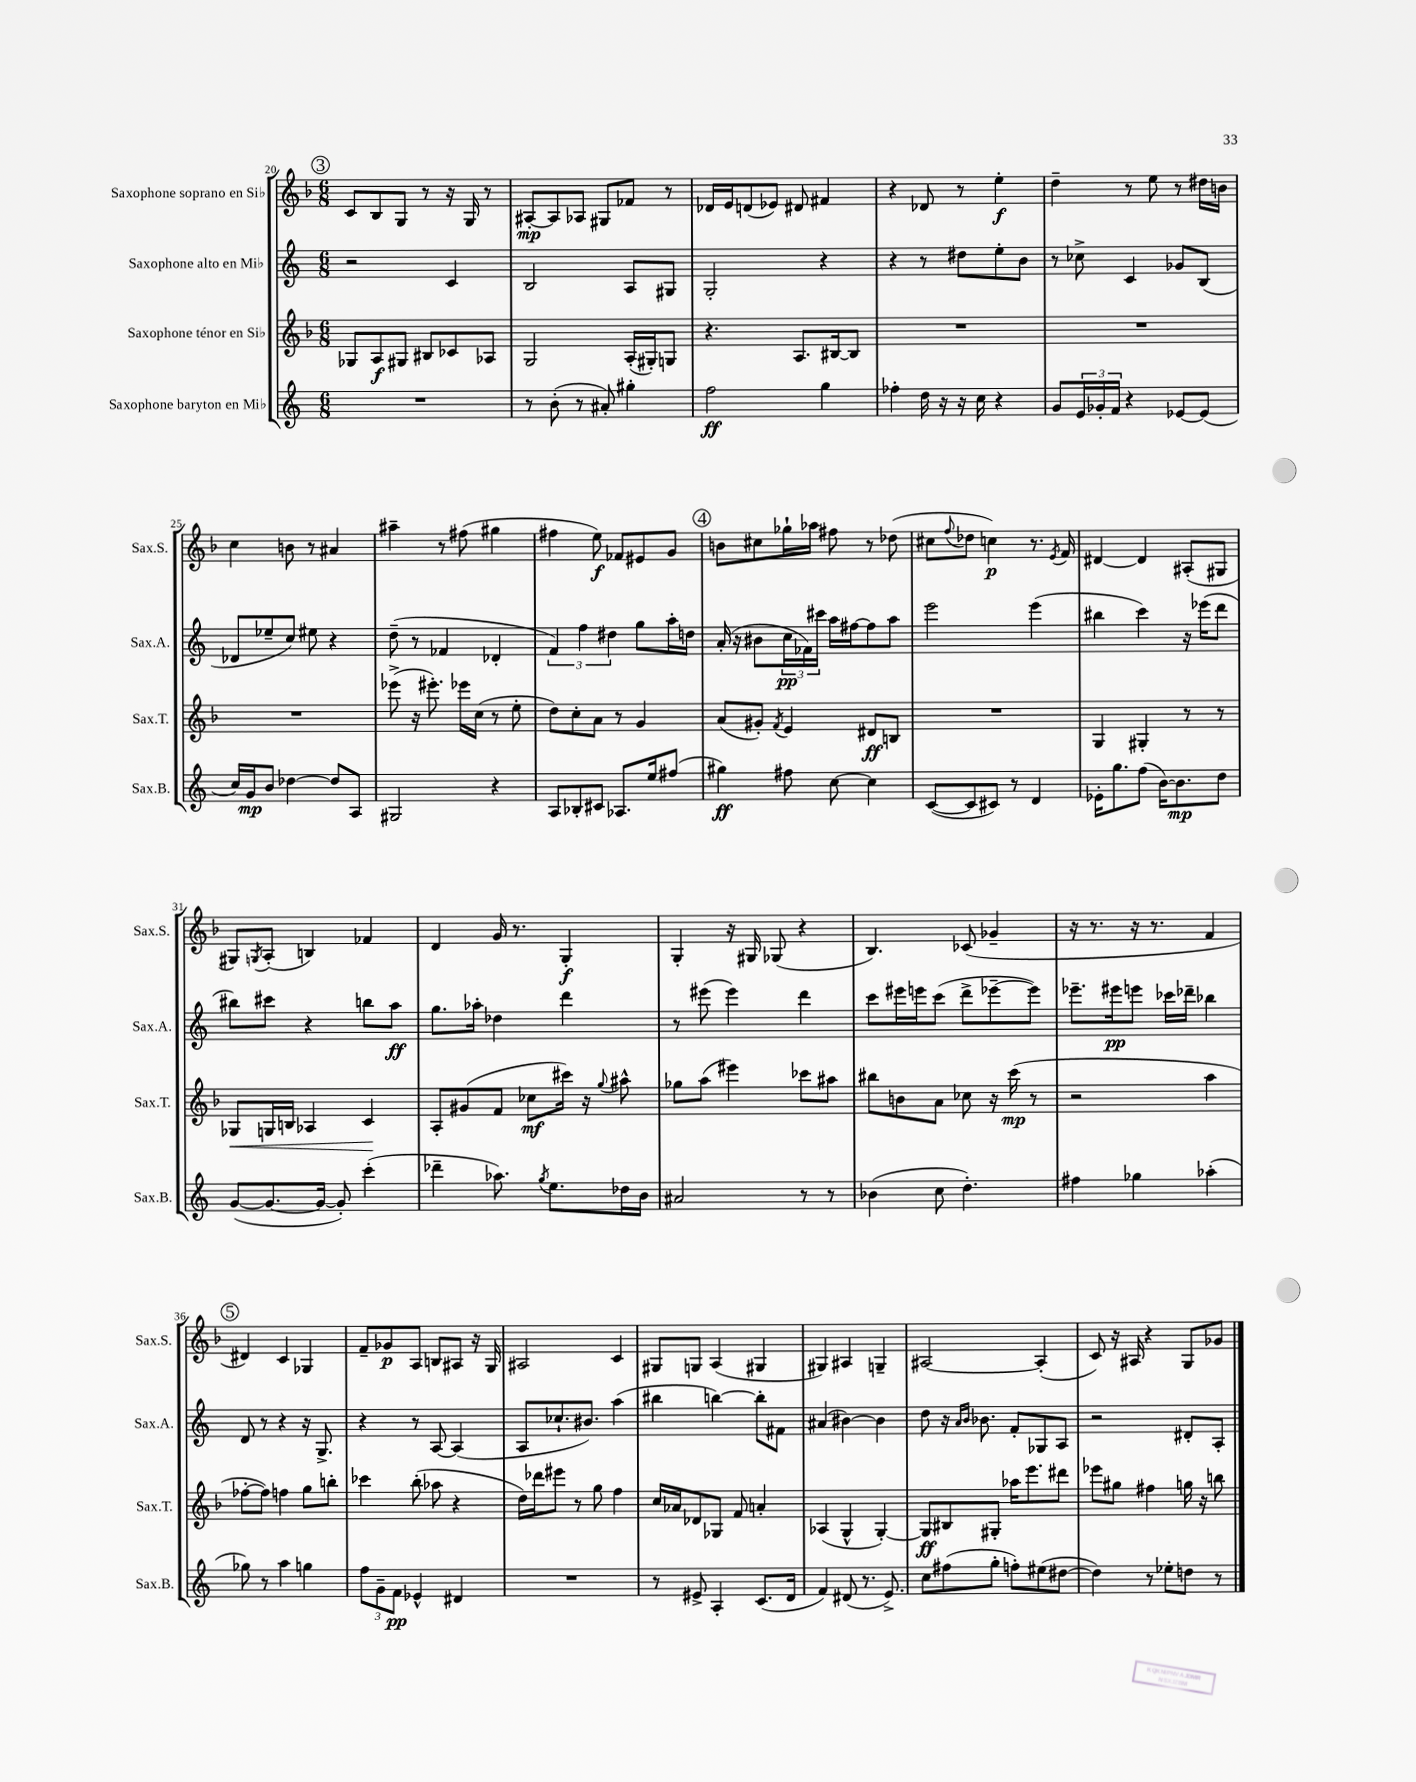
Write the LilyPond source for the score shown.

<<
\new StaffGroup <<
\new Staff = "s0" \with { instrumentName = "Saxophone soprano en Sib" shortInstrumentName = "Sax.S." } {
    \clef treble \key f \major \numericTimeSignature \time 6/8
    \mark \markup { \circle "3" } c'8 bes8 g8 r8 r16 g16 r8 |
    ais8~-.\mp ais8 aes8 gis8 fes'8 r8 |
    des'16 e'16 d'8( ees'8) dis'8 fis'4 |
    r4 des'8 r8 e''4-.\f |
    d''4-- r8 e''8 r8 dis''16 b'16 |
    c''4 b'8 r8 ais'4 |
    ais''4-- r8 fis''8( gis''4 |
    fis''4 e''8\f) fes'8 eis'8 g'8 |
    \mark \markup { \circle "4" } b'8 cis''8 ges''16-! aes''16 fis''8 r8 des''8( |
    cis''8 \appoggiatura { f''8 } des''8 c''4\p) r8. \acciaccatura { e'8 } f'16 |
    dis'4~ dis'4 ais8-.( gis8 |
    gis8) \acciaccatura { g8 } a8-.( b4) fes'4 |
    d'4 g'16 r8. g4-.\f |
    g4-. r16 gis16 ges8( r4 |
    bes4.) ces'8( ges'4-- |
    r16 r8. r16 r8. f'4 |
    \mark \markup { \circle "5" } dis'4) c'4 ges4 |
    f'8-- ges'8\p a8 b8 ais8 r16 g16 |
    ais2 c'4 |
    gis8 g8 a4( gis4 |
    gis4) ais4 g4-- |
    ais2~ ais4-.( |
    c'8) r16 ais16 r4 g8 ges'8 \bar "|." |
}
\new Staff = "s1" \with { instrumentName = "Saxophone alto en Mib" shortInstrumentName = "Sax.A." } {
    \clef treble \key c \major \numericTimeSignature \time 6/8
    \mark \markup { \circle "3" } r2 c'4 |
    b2 a8 gis8 |
    g2-. r4 |
    r4 r8 dis''8 e''8-. b'8 |
    r8 ces''8-> c'4 ges'8 b8( |
    des'8 ees''8-- c''8) eis''8 r4 |
    d''8--( r8 fes'4 des'4-. |
    \tuplet 3/2 { f'4) f''4 dis''4 } g''8 a''16-. d''16 |
    \mark \markup { \circle "4" } a'16-.( r16 bis'8 \tuplet 3/2 { c''16\pp fes'16) cis'''16 } a''16 fis''16~ fis''8 a''8 |
    e'''2 e'''4( |
    bis''4 c'''4) r16 ees'''16( d'''8 |
    bis''8) cis'''8 r4 b''8 a''8\ff |
    g''8. aes''16-. des''4 d'''4 |
    r8 eis'''8( eis'''4) d'''4 |
    c'''8 eis'''16 e'''16 c'''8( d'''8-> ees'''8~-- ees'''8) |
    ees'''8.-- eis'''16\pp e'''8 ces'''16 des'''16-- bes''4 |
    \mark \markup { \circle "5" } d'8 r8 r4 r16 g8.-> |
    r4 r8 a8~ a4( |
    a8 ces''8.-! bis'8.) a''4( |
    bis''4 b''4~) b''8-. fis'8 |
    ais'4( bis'4~) bis'4 |
    d''8 r16 \grace { a'16 b'16 } bes'8. f'8-. ges8 a8 |
    r2 dis'8-. a8-. \bar "|." |
}
\new Staff = "s2" \with { instrumentName = "Saxophone ténor en Sib" shortInstrumentName = "Sax.T." } {
    \clef treble \key f \major \numericTimeSignature \time 6/8
    \mark \markup { \circle "3" } ges8 a8\f gis8 bis8 ces'8 aes8 |
    g2 a16-.( gis16-.) g8 |
    r4. a8. bis16~ bis8 |
    R2. |
    R2. |
    R2. |
    ees'''8->( r16 eis'''8.-.) ees'''16 c''16( r8 e''8-. |
    d''8) c''8-. a'8 r8 g'4 |
    \mark \markup { \circle "4" } a'8( gis'8-.) \acciaccatura { f'8 } e'4 dis'8\ff b8 |
    R2. |
    g4 gis4-. r8 r8 |
    ges8\< g16 b16 aes4 c'4\! |
    a8-. gis'8( f'8 ces''8\mf cis'''16) r16 \appoggiatura { g''8 } ais''8-^ |
    ges''8 a''8( eis'''4) ces'''8 ais''8 |
    bis''8 b'8 a'8 ces''8 r16 c'''16\mp( r8 |
    r2 a''4 |
    \mark \markup { \circle "5" } fes''8~-. fes''8) f''4 g''8 b''8-. |
    ces'''4 bes''8-.( aes''8 r4 |
    d''16) des'''16 eis'''8 r8 g''8 f''4 |
    c''16 aes'16 des'8 ges8 f'8 a'4-. |
    aes4( g4-^ g4~-.) |
    g8\ff bis8 gis8-. aes''16 e'''8. dis'''8 |
    ees'''8 gis''8 fis''4 g''16 r16 b''8 \bar "|." |
}
\new Staff = "s3" \with { instrumentName = "Saxophone baryton en Mib" shortInstrumentName = "Sax.B." } {
    \clef treble \key c \major \numericTimeSignature \time 6/8
    \mark \markup { \circle "3" } R2. |
    r8 b'8-.( r8 ais'8-.) gis''4-. |
    f''2\ff g''4 |
    fes''4-. d''16 r16 r16 c''16 r4 |
    g'8 \tuplet 3/2 { e'16 ges'16-. f'16 } r4 ees'8~ ees'8( |
    c''16) g'16\mp b'8 des''4~ des''8 a8 |
    gis2 r4 |
    a8 bes8-. cis'8 aes8. e''16 fis''8( |
    \mark \markup { \circle "4" } gis''4\ff) fis''8 c''8~ c''4 |
    c'8~( c'8 cis'8) r8 d'4 |
    ees'16-. g''8. f''8( b'16~) b'8.\mp d''8 |
    g'8~( g'8.~ g'16~ g'8-.) c'''4-.( |
    des'''4-- aes''8.) \acciaccatura { g''8 } e''8. des''16 b'16 |
    ais'2 r8 r8 |
    bes'4( c''8 d''4.-.) |
    fis''4 ges''4 aes''4-.( |
    \mark \markup { \circle "5" } ges''8) r8 a''4 g''4 |
    \tuplet 3/2 { f''8 g'8-- f'8\pp } ees'4-^ dis'4 |
    R2. |
    r8 eis'8-> a4-. c'8.( d'16 |
    f'4) dis'8( r8. e'8.->) |
    c''8 fis''8( g''8-. f''8-.) eis''8( dis''8~ |
    dis''4) r8 ees''8-. d''8 r8 \bar "|." |
}
>>
>>
\layout { \context { \Score currentBarNumber = #20 } }
